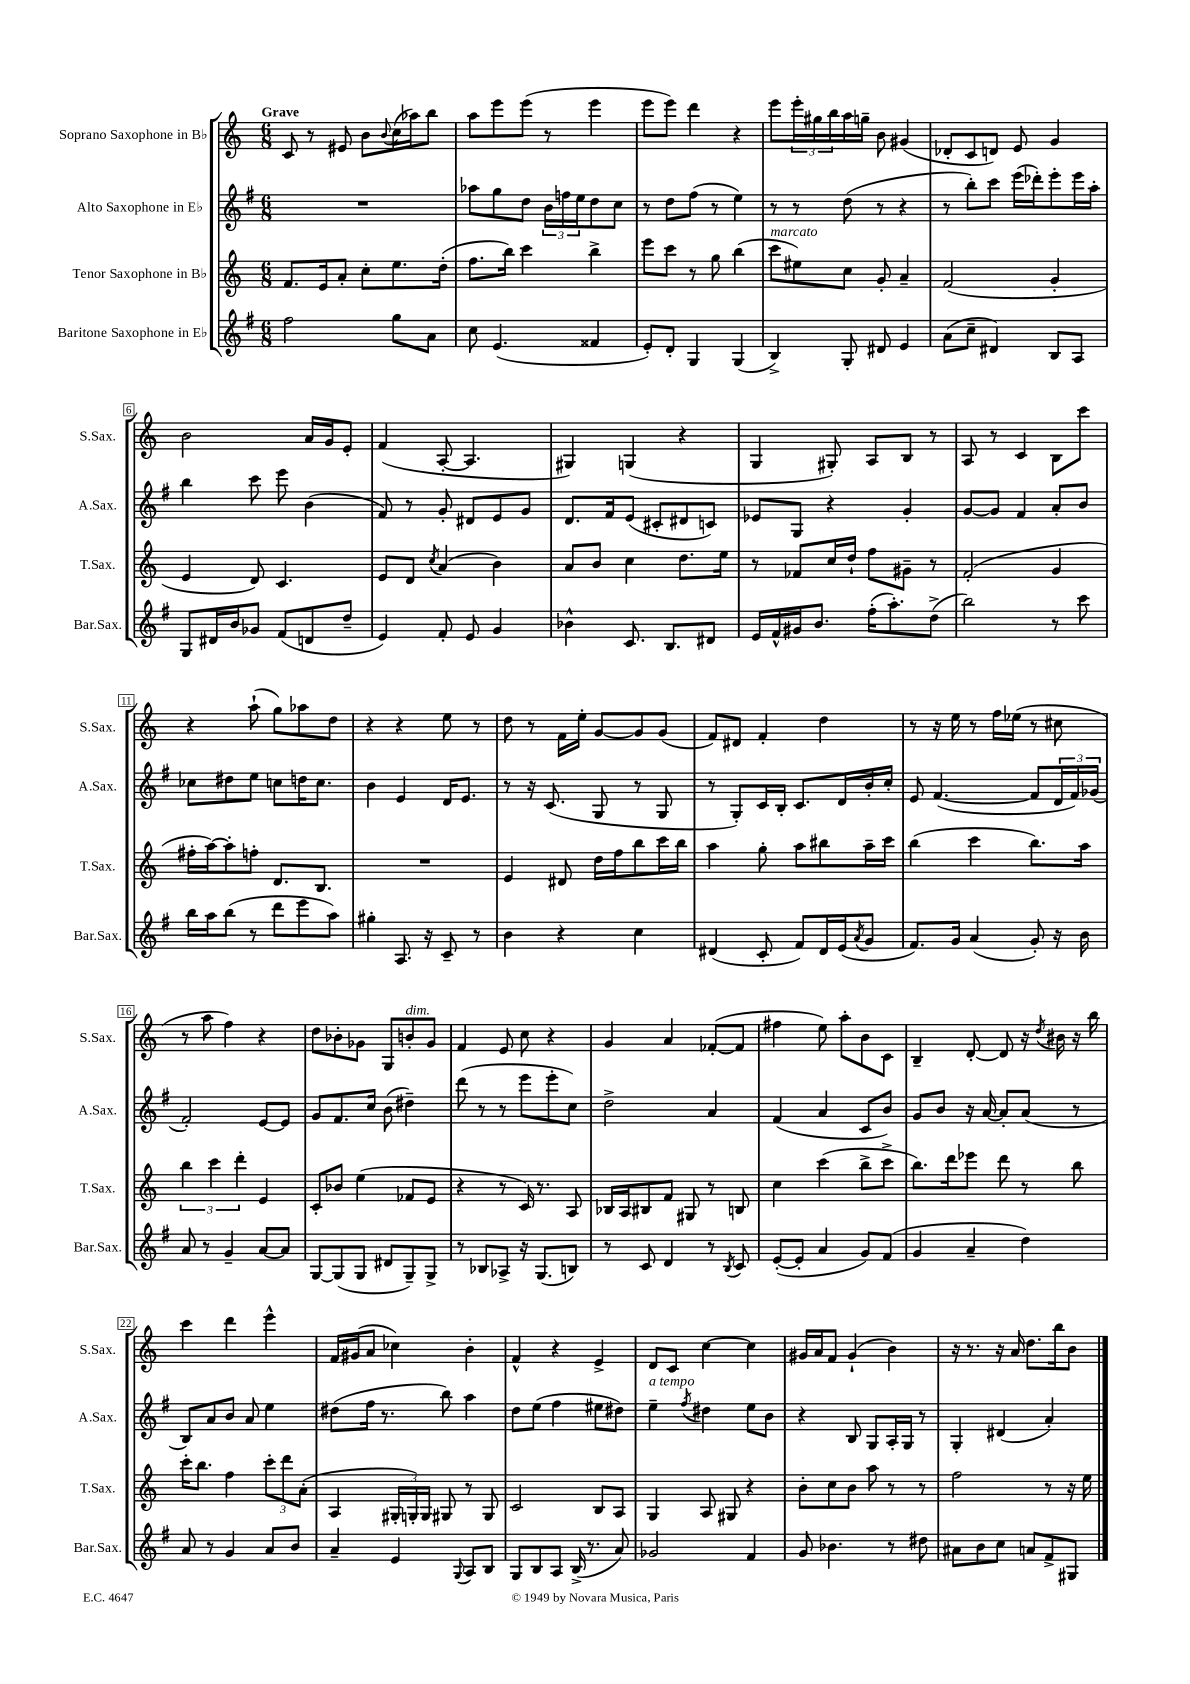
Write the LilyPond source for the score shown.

<<
\new StaffGroup <<
\new Staff = "s0" \with { instrumentName = "Soprano Saxophone in Bb" shortInstrumentName = "S.Sax." } {
    \clef treble \key c \major \numericTimeSignature \time 6/8 \tempo "Grave"
    c'8 r8 eis'8 b'8 \appoggiatura { b'8 } c''16( aes''16) b''8 |
    a''8 e'''8 e'''8( r8 e'''4 |
    e'''8 e'''8) d'''4 r4 |
    e'''8 \tuplet 3/2 { e'''16-. gis''16 b''16 } a''16 g''16-- b'8 gis'4( |
    des'8-. c'8 d'8) e'8 g'4 |
    b'2 a'16 g'16 e'8-. |
    f'4( a8~-. a4. |
    gis4) g4( r4 |
    g4 gis8-.) a8 b8 r8 |
    a8 r8 c'4 b8 c'''8 |
    r4 a''8-!( g''8) aes''8 d''8 |
    r4 r4 e''8 r8 |
    d''8 r8 f'16 e''16-. g'8~ g'8 g'8( |
    f'8) dis'8 f'4-. d''4 |
    r8 r16 e''16 r8 f''16 ees''16( r8 cis''8 |
    r8 a''8 f''4) r4 |
    d''8 bes'8-. ges'8 g8 b'8-.^\markup { \italic "dim." } ges'8 |
    f'4 e'8 c''8 r4 |
    g'4 a'4 fes'8~-.( fes'8 |
    fis''4 e''8) a''8-. b'8 c'8 |
    b4-- d'8~-. d'8 r16 \acciaccatura { d''8 } bis'16 r16 b''16 |
    c'''4 d'''4 e'''4-^ |
    f'16 gis'16( a'8 ces''4) b'4-. |
    f'4-^ r4 e'4-> |
    d'8 c'8 c''4~ c''4 |
    gis'16 a'16 f'8 gis'4-!( b'4) |
    r16 r8. r16 a'16 d''8. b''16 b'8 \bar "|." |
}
\new Staff = "s1" \with { instrumentName = "Alto Saxophone in Eb" shortInstrumentName = "A.Sax." } {
    \clef treble \key g \major \numericTimeSignature \time 6/8
    R2. |
    aes''8 g''8 d''8 \tuplet 3/2 { b'16 f''16 e''16 } d''8 c''8 |
    r8 d''8 fis''8( r8 e''4) |
    r8 r8 d''8( r8 r4 |
    r8 b''8-.) c'''8 e'''16( des'''16-.) e'''8-. e'''16 a''16-. |
    b''4 c'''8 e'''8 b'4( |
    fis'8) r8 g'8-. dis'8 e'8 g'8 |
    d'8. fis'16 e'8( cis'8-. dis'8 c'8) |
    ees'8 g8 r4 g'4-. |
    g'8~ g'8 fis'4 a'8-. b'8 |
    ces''8 dis''8 e''8 c''8 d''16 c''8. |
    b'4 e'4 d'16 e'8. |
    r8 r16 c'8.( g8 r8 g8 |
    r8 g8-.) c'16 b16-. c'8. d'16 b'16-. c''16-. |
    e'8 fis'4.~( fis'8 \tuplet 3/2 { d'16 fis'16) ges'16( } |
    fis'2-.) e'8~ e'8 |
    g'8 fis'8. c''16 b'8( dis''4--) |
    d'''8( r8 r8 e'''8 e'''8-. c''8) |
    d''2-> a'4 |
    fis'4( a'4 c'8 b'8) |
    g'8 b'8 r16 a'16~ a'8-. a'8( r8 |
    b8) a'8 b'8 a'8 e''4 |
    dis''8( fis''16 r8. b''8) a''4 |
    d''8 e''8( fis''4 eis''8 dis''8) |
    e''4--^\markup { \italic "a tempo" } \acciaccatura { fis''8 } dis''4 e''8 b'8 |
    r4 b8 g8 a16-. g16 r8 |
    g4-. dis'4( a'4-.) \bar "|." |
}
\new Staff = "s2" \with { instrumentName = "Tenor Saxophone in Bb" shortInstrumentName = "T.Sax." } {
    \clef treble \key c \major \numericTimeSignature \time 6/8
    f'8. e'16 a'8-. c''8-. e''8. d''16-.( |
    f''8. b''16) c'''4 b''4-> |
    e'''8 c'''8 r8 g''8 b''4( |
    c'''8^\markup { \italic "marcato" } eis''8) c''8 g'8-. a'4-- |
    f'2( g'4-. |
    e'4 d'8) c'4. |
    e'8 d'8 \acciaccatura { c''8 } a'4( b'4) |
    a'8 b'8 c''4 d''8. e''16 |
    r8 fes'8 c''16 d''16-! f''8 gis'8-- r8 |
    f'2-.( g'4 |
    fis''16-. a''16~) a''8-. f''8-. d'8. b8. |
    R2. |
    e'4 dis'8 d''16 f''16 b''8 c'''16 b''16 |
    a''4 g''8-. a''8 bis''8 a''16-- c'''16 |
    b''4( c'''4 b''8.) a''16 |
    \tuplet 3/2 { b''4 c'''4 d'''4-. } e'4 |
    c'8-. bes'8 e''4( fes'8 e'8 |
    r4 r8 c'16) r8. a8 |
    bes16 a16 bis8 f'8 gis8 r8 b8 |
    c''4 c'''4( b''8-> c'''8-> |
    b''8.) d'''16 ees'''8 d'''8 r8 b''8 |
    c'''16-. b''8. f''4 \tuplet 3/2 { c'''8-. d'''8 a'8-.( } |
    a4 \tuplet 3/2 { gis16-. g16-.) g16 } gis8 r8 gis8 |
    c'2 b8 a8 |
    g4 a8 gis8 r4 |
    b'8-. c''8 b'8 a''8 r8 r8 |
    f''2 r8 r16 e''16 \bar "|." |
}
\new Staff = "s3" \with { instrumentName = "Baritone Saxophone in Eb" shortInstrumentName = "Bar.Sax." } {
    \clef treble \key g \major \numericTimeSignature \time 6/8
    fis''2 g''8 a'8 |
    c''8 e'4.( fisis'4 |
    e'8-.) d'8-. g4 g4( |
    b4->) g8-. dis'8 e'4 |
    a'8( c''8-- dis'4) b8 a8 |
    g8 dis'16 b'16 ges'8 fis'8( d'8 d''8-- |
    e'4) fis'8-. e'8 g'4 |
    bes'4-^ c'8. b8. dis'8 |
    e'16 fis'16-^ gis'16 b'8. fis''16-.( a''8.-.) d''8->( |
    b''2) r8 c'''8 |
    b''16 a''16 b''8( r8 d'''8 e'''8 a''8) |
    gis''4-. a8. r16 c'8-- r8 |
    b'4 r4 c''4 |
    dis'4( c'8-. fis'8) dis'16 e'16( \acciaccatura { a'8 } g'8 |
    fis'8.) g'16 a'4( g'8-.) r16 b'16 |
    a'8 r8 g'4-- a'8~ a'8 |
    g8~ g8( g8 dis'8 g8--) g8-> |
    r8 bes8 aes8-> r16 g8.( b8) |
    r8 c'8 d'4 r8 \acciaccatura { b8 } c'8 |
    e'8~-.( e'8-. a'4 g'8) fis'8( |
    g'4 a'4-- d''4) |
    a'8 r8 g'4 a'8 b'8 |
    a'4-- e'4 \appoggiatura { g8 } a8 b8 |
    g8 b8 a8 b16->( r8. a'8) |
    ges'2 fis'4 |
    g'8 bes'4. r8 dis''8 |
    ais'8 b'8 c''8 a'8 fis'8-> gis8 \bar "|." |
}
>>
>>
\layout { \context { \Score \override BarNumber.stencil = #(make-stencil-boxer 0.1 0.3 ly:text-interface::print) } }
